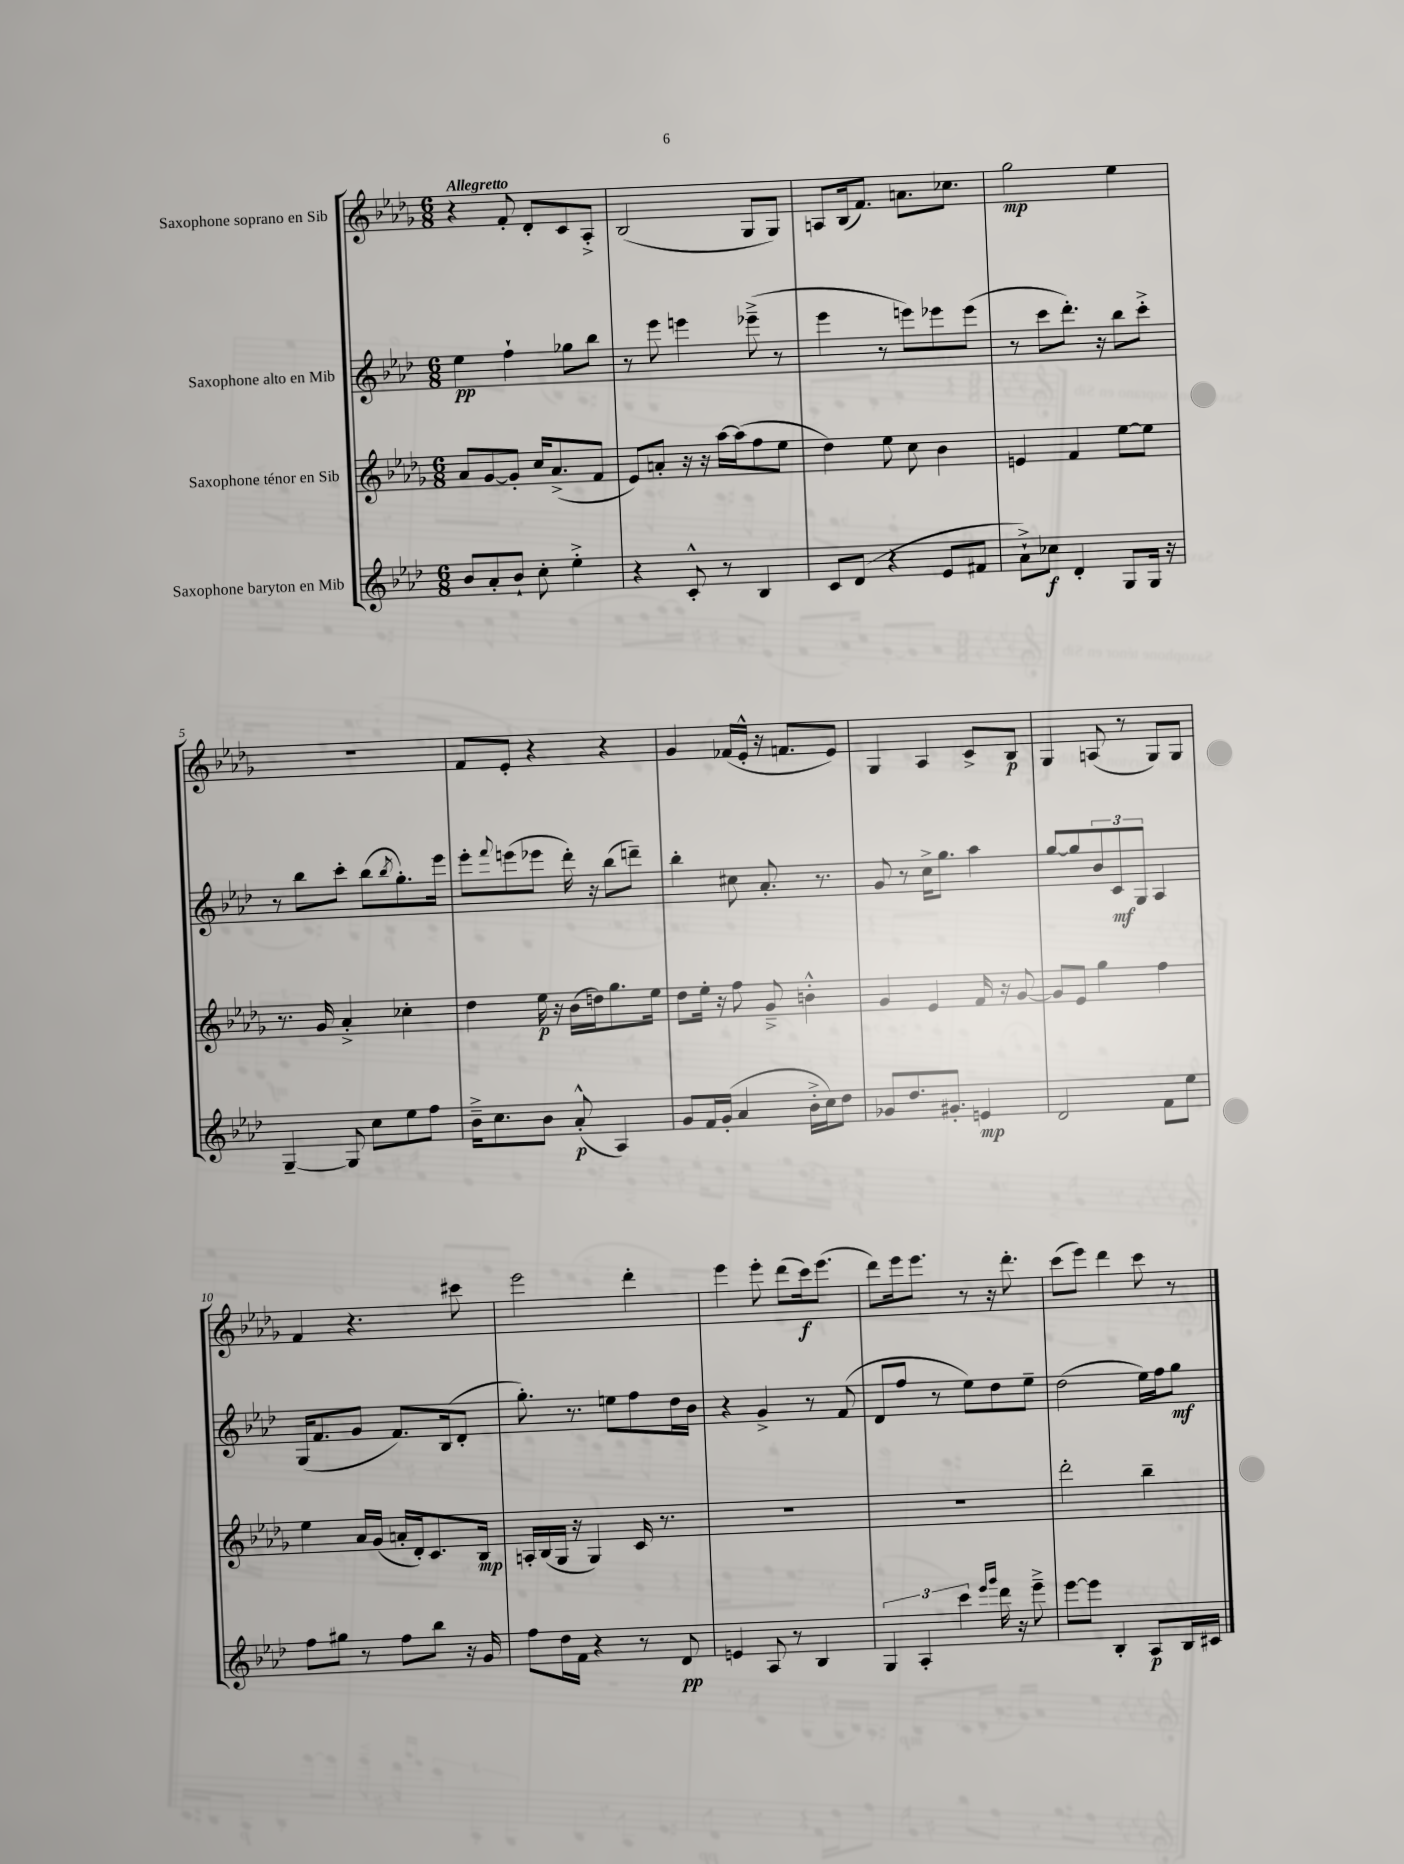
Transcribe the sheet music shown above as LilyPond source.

<<
\new StaffGroup <<
\new Staff = "s0" \with { instrumentName = "Saxophone soprano en Sib" } {
    \clef treble \key des \major \numericTimeSignature \time 6/8 \tempo "Allegretto"
    r4 f'8-. des'8-. c'8 aes8-.-> |
    bes2( ges8 ges8) |
    a8 bes16( f'8.) a'8. ces''8. |
    ges''2\mp ees''4 |
    R2. |
    f'8 ees'8-. r4 r4 |
    ges'4 fes'16( ees'16-.-^ r16 f'8. ees'8) |
    ges4 aes4 c'8-> bes8\p |
    ges4 a8( r8 ges8) ges8 |
    f'4 r4. cis'''8 |
    ees'''2 des'''4-. |
    ees'''4 ees'''8-. des'''8( c'''16\f) ees'''8.( |
    des'''8) ees'''16 ees'''8. r8 r16 des'''8.-. |
    c'''8( ees'''8) des'''4 c'''8 r8 \bar "|." |
}
\new Staff = "s1" \with { instrumentName = "Saxophone alto en Mib" } {
    \clef treble \key aes \major \numericTimeSignature \time 6/8
    ees''4\pp f''4-! ges''8 bes''8 |
    r8 ees'''8 e'''4 ees'''8--->( r8 |
    ees'''4 r8 e'''8) ees'''8 ees'''8( |
    r8 c'''8 des'''8.-.) r16 bes''8 c'''8-.-> |
    r8 bes''8 c'''8-. bes''8( \acciaccatura { bes''8 } g''8.-.) ees'''16 |
    ees'''8-. \appoggiatura { f'''8 } e'''8( ees'''8 des'''16-.) r16 bes''8( d'''8--) |
    bes''4-. cis''8 aes'8.-. r8. |
    g'8 r8 c''16-> g''8. aes''4 |
    g''8~ g''8 \tuplet 3/2 { bes'8 c'8\mf g8 } aes4 |
    g16( f'8. g'8 f'8.) bes16( des'8-. |
    g''8.-.) r8. e''8 f''8 des''16 bes'16 |
    r4 g'4-> r8 f'8( |
    des'8 f''8 r8 ees''8) des''8 ees''8-- |
    des''2( ees''16) f''16 g''8\mf \bar "|." |
}
\new Staff = "s2" \with { instrumentName = "Saxophone ténor en Sib" } {
    \clef treble \key des \major \numericTimeSignature \time 6/8
    aes'8 ges'8~ ges'8-. c''16 aes'8.->( f'8 |
    ees'8) a'8-. r16 r16 aes''16~ aes''16( f''8 ees''8 |
    des''4) ees''8 c''8 bes'4 |
    e'4 f'4 ees''8~ ees''8 |
    r8. ges'16 aes'4-.-> ces''4-. |
    des''4 ees''16\p r16 bes'16( d''16) ges''8. ees''16 |
    des''8 ees''16-. r16 f''8 ges'8---> b'4-.-^ |
    ges'4 ees'4 f'16 r16 ges'8~ |
    ges'8 ees'8 ges''4 f''4 |
    ees''4 aes'16 ges'16( a'16-. des'16-.) c'8. bes16\mp |
    a16-. bes16( ges16 r16 ges4) c'16 r8. |
    R2. |
    R2. |
    des'''2-. bes''4-- \bar "|." |
}
\new Staff = "s3" \with { instrumentName = "Saxophone baryton en Mib" } {
    \clef treble \key aes \major \numericTimeSignature \time 6/8
    bes'8 aes'8-. bes'8-! c''8-. ees''4-.-> |
    r4 c'8-.-^ r8 bes4 |
    c'8 des'8( r4 ees'8 fis'8 |
    aes'8-!->) ces''8\f des'4-. g8 g16 r16 |
    g4~-- g8 c''8 ees''8 f''8 |
    bes'16---> c''8. bes'8 aes'8-.-^\p( aes4) |
    g'8 f'16 g'16-.( aes'4 bes'16-.-> c''16) des''8 |
    ges'8 des''8. gis'8.-. e'4\mp |
    des'2 f'8 ees''8 |
    f''8 gis''8 r8 f''8 bes''8 r16 g'16 |
    f''8 des''16 f'16 r4 r8 des'8\pp |
    e'4 aes8 r8 bes4 |
    \tuplet 3/2 { g4 aes4-. c'''4 } \grace { ees'''16 g'''16 } des'''16 r16 ees'''8---> |
    ees'''8~ ees'''8 bes4-. aes8\p bes16 cis'16 \bar "|." |
}
>>
>>
